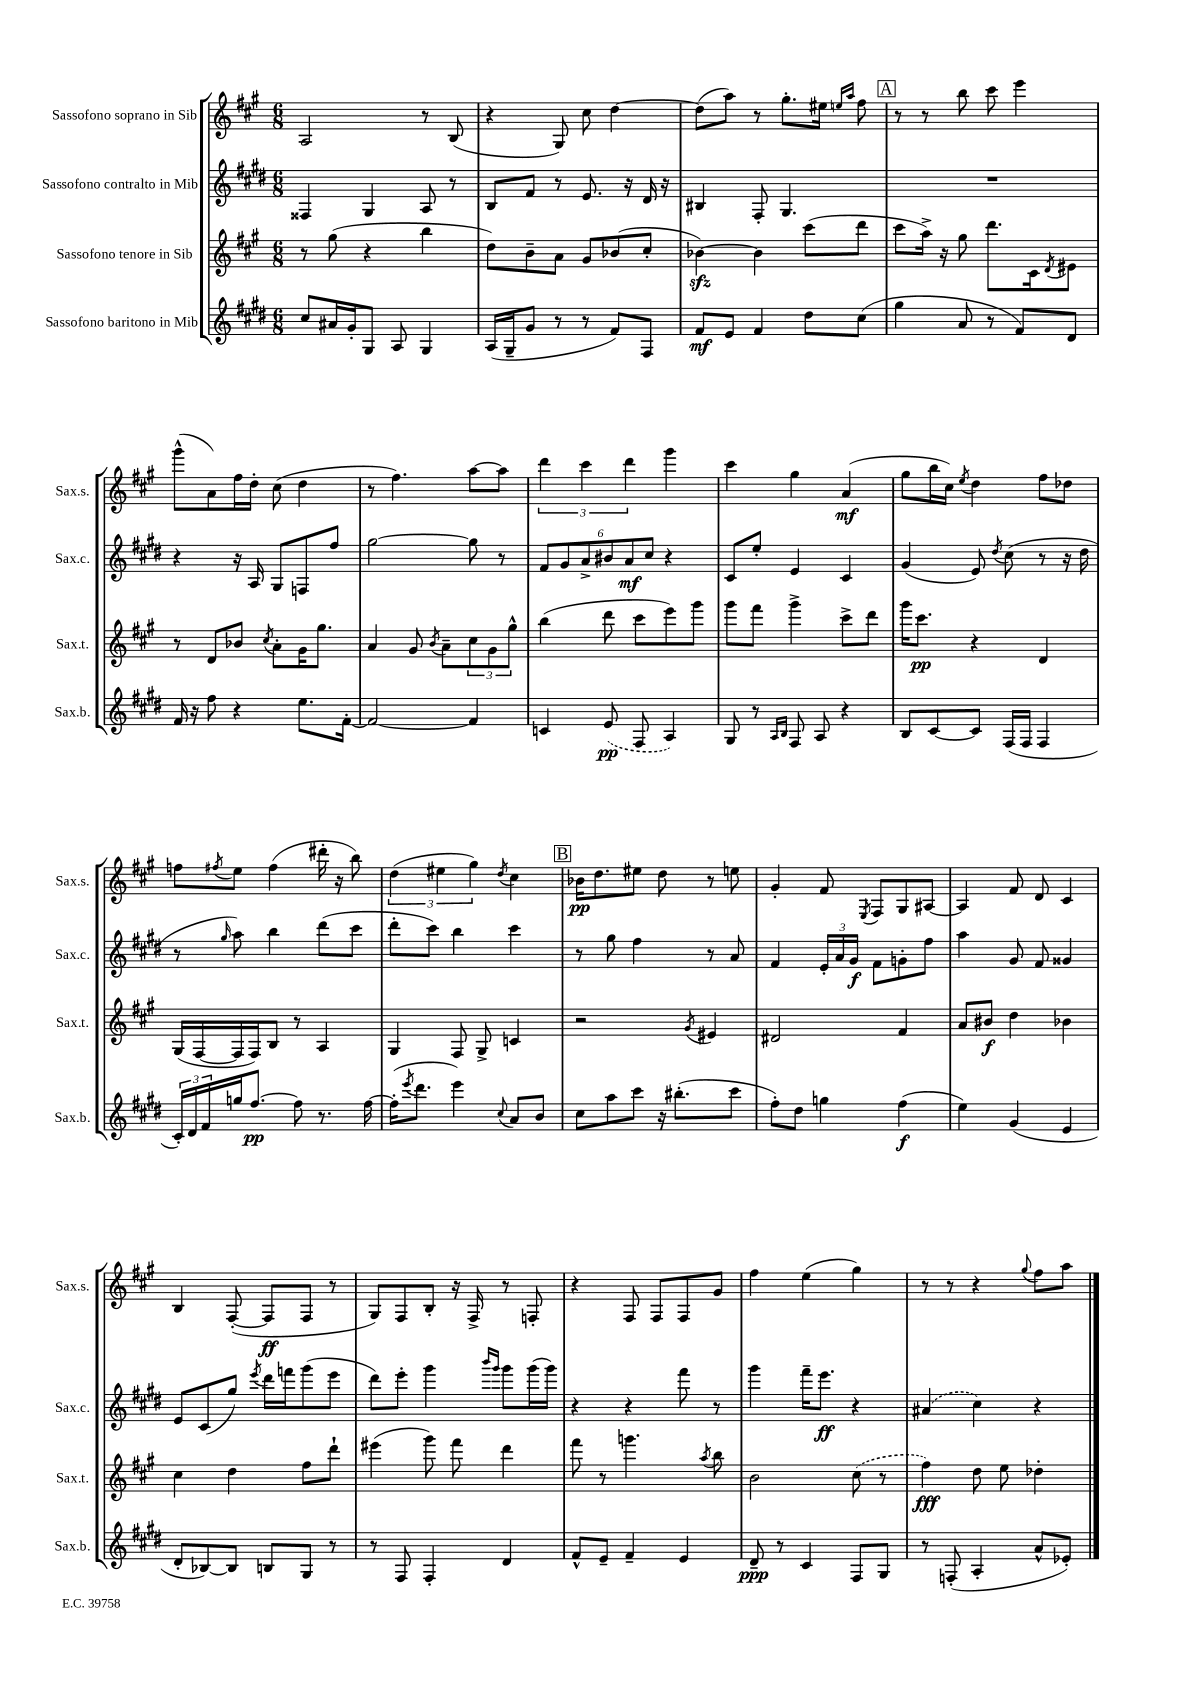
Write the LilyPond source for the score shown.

<<
\new StaffGroup <<
\new Staff = "s0" \with { instrumentName = "Sassofono soprano in Sib" shortInstrumentName = "Sax.s." } {
    \clef treble \key a \major \numericTimeSignature \time 6/8
    a2 r8 b8( |
    r4 gis8) cis''8 d''4~ |
    d''8( a''8) r8 gis''8.-. eis''16 \grace { e''16 a''16 } fis''8 |
    \mark \markup { \box "A" } r8 r8 b''8 cis'''8 e'''4 |
    gis'''8-^( a'8) fis''16 d''16-. cis''8( d''4 |
    r8 fis''4.) a''8~ a''8 |
    \tuplet 3/2 { d'''4 cis'''4 d'''4 } gis'''4 |
    cis'''4 gis''4 a'4\mf( |
    gis''8 b''16 cis''16) \acciaccatura { e''8 } d''4 fis''8 des''8 |
    f''8 \acciaccatura { fis''8 } e''8 fis''4( dis'''16-. r16 b''8) |
    \tuplet 3/2 { d''4( eis''4 gis''4) } \acciaccatura { d''8 } cis''4 |
    \mark \markup { \box "B" } bes'16\pp d''8. eis''8 d''8 r8 e''8 |
    gis'4-. fis'8 \acciaccatura { e8 } fis8 gis8 ais8~ |
    ais4 fis'8 d'8 cis'4 |
    b4 fis8~-.( fis8\ff fis8 r8 |
    gis8) fis8 b8-. r16 fis16-> r8 f8-. |
    r4 fis8 fis8 fis8 gis'8 |
    fis''4 e''4( gis''4) |
    r8 r8 r4 \appoggiatura { gis''8 } fis''8 a''8 \bar "|." |
}
\new Staff = "s1" \with { instrumentName = "Sassofono contralto in Mib" shortInstrumentName = "Sax.c." } {
    \clef treble \key e \major \numericTimeSignature \time 6/8
    fisis4 gis4 a8 r8 |
    b8 fis'8 r8 e'8. r16 dis'16 r16 |
    bis4 fis8-. gis4. |
    \mark \markup { \box "A" } R2. |
    r4 r16 a16 gis8 f8 fis''8 |
    gis''2~ gis''8 r8 |
    \tuplet 6/4 { fis'8 gis'8 a'8-> bis'8 a'8\mf cis''8 } r4 |
    cis'8 e''8-. e'4 cis'4 |
    gis'4( e'8) \acciaccatura { dis''8 } cis''8( r8 r16 dis''16 |
    r8 \grace { gis''16 } a''8) b''4 dis'''8( cis'''8 |
    dis'''8-. cis'''8) b''4 cis'''4 |
    \mark \markup { \box "B" } r8 gis''8 fis''4 r8 a'8 |
    fis'4 \tuplet 3/2 { e'16-. a'16 gis'16\f } fis'8 g'8-. fis''8 |
    a''4 gis'8 fis'8 gisis'4 |
    e'8 cis'8( gis''8) \acciaccatura { e'''8 } dis'''16 f'''16 gis'''8( e'''8 |
    dis'''8) e'''8-. gis'''4 \grace { b'''16 gis'''16 } gis'''8 gis'''16( gis'''16) |
    r4 r4 fis'''8 r8 |
    gis'''4 fis'''16-- e'''8.\ff r4 |
    \once \slurDashed ais'4( cis''4) r4 \bar "|." |
}
\new Staff = "s2" \with { instrumentName = "Sassofono tenore in Sib" shortInstrumentName = "Sax.t." } {
    \clef treble \key a \major \numericTimeSignature \time 6/8
    r8 gis''8( r4 b''4 |
    d''8) b'8-- a'8 gis'8 bes'8( cis''8-. |
    bes'4~\sfz) bes'4 cis'''8( d'''8 |
    \mark \markup { \box "A" } cis'''8 a''16->) r16 gis''8 d'''8. cis'16 \acciaccatura { d'8 } eis'8 |
    r8 d'8 bes'8 \acciaccatura { cis''8 } a'8-. gis'16 gis''8. |
    a'4 gis'8 \acciaccatura { b'8 } a'8-- \tuplet 3/2 { cis''8 gis'8 gis''8-^ } |
    b''4( d'''8 cis'''8 e'''8) gis'''8 |
    gis'''8 fis'''8 gis'''4-> cis'''8-> d'''8 |
    gis'''16 cis'''8.\pp r4 d'4 |
    gis16( fis16~ fis16 fis16) b8 r8 a4 |
    gis4 fis8 gis8-> c'4 |
    \mark \markup { \box "B" } r2 \acciaccatura { gis'8 } eis'4 |
    dis'2 fis'4 |
    a'8 bis'8\f d''4 bes'4 |
    cis''4 d''4 fis''8 d'''8-! |
    eis'''4( gis'''8) fis'''8 d'''4 |
    fis'''8 r8 g'''4. \acciaccatura { a''8 } b''8 |
    b'2 \once \slurDashed cis''8( r8 |
    fis''4\fff) d''8 e''8 des''4-. \bar "|." |
}
\new Staff = "s3" \with { instrumentName = "Sassofono baritono in Mib" shortInstrumentName = "Sax.b." } {
    \clef treble \key e \major \numericTimeSignature \time 6/8
    cis''8 ais'16 gis'16-. gis8 a8 gis4 |
    a16( gis16-- gis'8 r8 r8 fis'8) fis8 |
    fis'8\mf e'8 fis'4 dis''8 cis''8( |
    \mark \markup { \box "A" } gis''4 a'8 r8 fis'8) dis'8 |
    fis'16 r16 fis''8 r4 e''8. fis'16~-. |
    fis'2~ fis'4 |
    c'4 \once \slurDashed e'8\pp( fis8 a4) |
    gis8 r8 \grace { a16 b16 } fis8 a8 r4 |
    b8 cis'8~ cis'8 fis16( fis16 fis4 |
    \tuplet 3/2 { cis'16-.) dis'16 fis'16 } g''16 fis''8.~\pp fis''8 r8. fis''16~ |
    fis''16-.( \acciaccatura { e'''8 } dis'''8. e'''4) \appoggiatura { cis''8 } a'8 b'8 |
    \mark \markup { \box "B" } cis''8 a''8 cis'''8 r16 bis''8.-.( cis'''8 |
    fis''8-.) dis''8 g''4 fis''4\f( |
    e''4) gis'4( e'4 |
    dis'8-. bes8~) bes8 b8 gis8 r8 |
    r8 fis8 fis4-. dis'4 |
    fis'8-^ e'8-- fis'4-- e'4 |
    dis'8--\ppp r8 cis'4 fis8 gis8 |
    r8 f8-.( a4-. a'8-^ ees'8-.) \bar "|." |
}
>>
>>
\layout { \context { \Score \remove "Bar_number_engraver" } }
